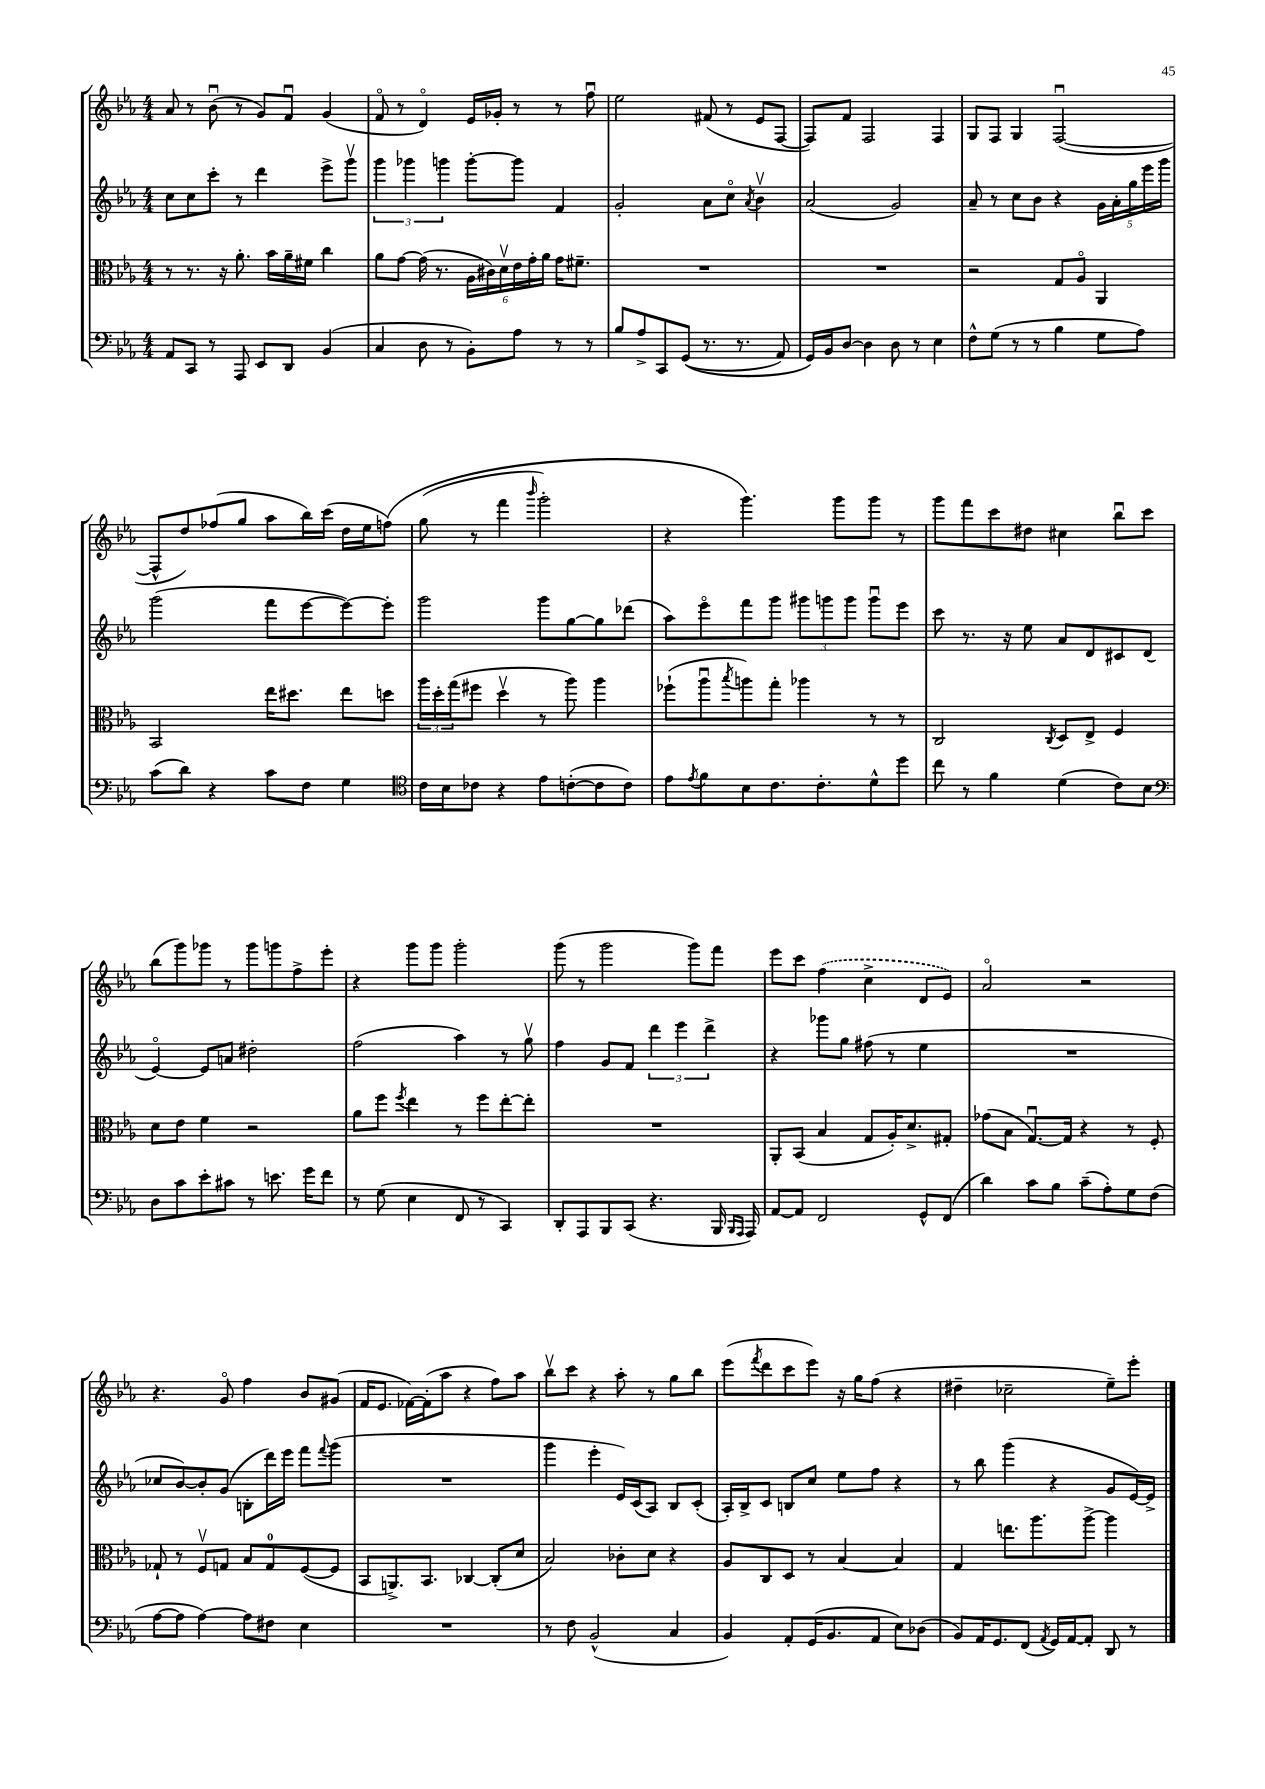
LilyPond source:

<<
\new StaffGroup <<
\new Staff = "s0" {
    \clef treble \key ees \major \numericTimeSignature \time 4/4
    aes'8 r8 bes'8\downbow( r8 g'8) f'8\downbow g'4( |
    f'8\flageolet r8 d'4\flageolet) ees'16 ges'16-. r8 r8 f''8\downbow |
    ees''2 fis'8( r8 ees'8 f8~ |
    f8) f'8 f2 f4 |
    g8 f8 g4 f2~\downbow( |
    f8-^ d''8) fes''8( g''8 aes''8 bes''16) c'''16( d''16 ees''16 f''8)\( |
    g''8( r8 f'''4 \grace { bes'''16 } g'''2-.) |
    r4 g'''4.\) g'''8 g'''8 r8 |
    g'''8 f'''8 c'''8 dis''8 cis''4 bes''8\downbow c'''8 |
    bes''8( g'''8) ges'''8 r8 ges'''8 g'''8 f''8-> ees'''8-. |
    r4 g'''8 g'''8 g'''2-. |
    g'''8( r8 g'''2 g'''8) f'''8 |
    ees'''8 c'''8 \once \slurDashed f''4( c''4-> d'8 ees'8) |
    aes'2\flageolet r2 |
    r4. g'8\flageolet f''4 bes'8 gis'8( |
    f'16 ees'8. fes'16~) fes'16-.( aes''8 r4 f''8) aes''8 |
    bes''8\upbow c'''8 r4 aes''8-. r8 g''8 bes''8 |
    ees'''8( \acciaccatura { f'''8 } d'''8 c'''8 ees'''8) r16 g''16 f''8( r4 |
    dis''4-- ces''2-- ees''8--) ees'''8-. \bar "|." |
}
\new Staff = "s1" {
    \clef treble \key ees \major \numericTimeSignature \time 4/4
    c''8 c''8 c'''8-. r8 d'''4 ees'''8-> g'''8\upbow |
    \tuplet 3/2 { g'''4 ges'''4 g'''4 } g'''8~-. g'''8 f'4 |
    g'2-. aes'8 c''8\flageolet \acciaccatura { aes'8 } bes'4\upbow |
    aes'2( g'2) |
    aes'8-- r8 c''8 bes'8 r4 \tuplet 5/4 { g'16 aes'16-. g''16 ees'''16 g'''16 } |
    g'''2( f'''8 ees'''8~ ees'''8~) ees'''8-. |
    g'''2 g'''8 g''8~ g''8 des'''8( |
    aes''8) ees'''8\flageolet f'''8 g'''8 \tuplet 3/2 { gis'''8 g'''8 g'''8 } g'''8\downbow ees'''8 |
    c'''8 r8. r16 ees''8 aes'8 d'8 cis'8 d'8( |
    ees'4~\flageolet) ees'8 a'8 dis''2-. |
    f''2( aes''4) r8 g''8\upbow |
    f''4 g'8 f'8 \tuplet 3/2 { d'''4 ees'''4 d'''4-> } |
    r4 ges'''8 g''8 fis''8( r8 ees''4 |
    R1 |
    ces''8 bes'8~) bes'8-. g'8( b8-. d'''16) ees'''16 f'''8 \appoggiatura { f'''8 } g'''8( |
    R1 |
    g'''4 ees'''4-. ees'16) c'16( aes8) bes8 c'8-.( |
    aes16-.) bes16-> c'8 b8 c''8 ees''8 f''8 r4 |
    r8 bes''8 g'''4( r4 g'8 ees'16~) ees'16-> \bar "|." |
}
\new Staff = "s2" {
    \clef alto \key ees \major \numericTimeSignature \time 4/4
    r8 r8. r16 aes'8.-. bes'16 aes'16-- fis'16 c''4 |
    aes'8 g'8~ g'16( r8. \tuplet 6/4 { aes16 cis'16) d'16\upbow ees'16 g'16-. aes'16 } g'16 fis'8.-- |
    R1 |
    R1 |
    r2 g8 aes8\flageolet aes,4 |
    bes,2 ees''16 dis''8. ees''8 d''8 |
    \tuplet 3/2 { aes''16 d''16-. g''16( } fis''8 d''4\upbow r8 aes''8) aes''4 |
    fes''8-!( aes''8\downbow \acciaccatura { bes''8 } a''8) g''8-. aes''4 r8 r8 |
    c2 \acciaccatura { c8 } d8 ees8-> f4 |
    d'8 ees'8 f'4 r2 |
    aes'8 f''8 \acciaccatura { f''8 } ees''4 r8 f''8 ees''8~-. ees''8-. |
    R1 |
    aes,8-. bes,8( bes4 g8 aes16-.) d'8.-> gis8-. |
    ges'8( bes8 g8.~\downbow) g16 r4 r8 f8-. |
    ges8-! r8 f8\upbow g8 bes8 g8-0 f8~( f8 |
    bes,8 a,8.->) bes,8. ces4~ ces8-.( d'8 |
    bes2) ces'8-. d'8 r4 |
    aes8 c8 d8 r8 bes4~ bes4 |
    g4 e''8. aes''8. aes''8~-> aes''4 \bar "|." |
}
\new Staff = "s3" {
    \clef bass \key ees \major \numericTimeSignature \time 4/4
    aes,8 c,8 r8 aes,,8 ees,8 d,8 bes,4( |
    c4 d8 r8 bes,8-.) aes8 r8 r8 |
    bes8 aes8-> c,8 g,8(\( r8. r8. aes,8) |
    g,16\) bes,16 d8~ d4 d8 r8 ees4 |
    f8-^ g8( r8 r8 bes4 g8 aes8) |
    c'8( d'8) r4 c'8 f8 g4 |
    \clef tenor c'16 bes16 ces'8 r4 ees'8 c'8~-.( c'8 c'8) |
    ees'8 \acciaccatura { ees'8 } f'8 bes8 c'8. c'8.-. d'8-^ d''8 |
    c''8 r8 f'4 d'4( c'8) bes8 |
    \clef bass d8 c'8 ees'8-. cis'8 r8 e'8. g'16 f'8 |
    r8 g8( ees4 f,8 r8 c,4) |
    d,8-. aes,,8 bes,,8 c,8( r4. bes,,16 \grace { bes,,16 aes,,16 } aes,,16) |
    aes,8~ aes,8 f,2 g,8-^ f,8( |
    d'4) c'8 bes8 c'8--( aes8-.) g8 f8( |
    aes8~ aes8 aes4~) aes8 fis8 ees4 |
    R1 |
    r8 f8 bes,2-^( c4 |
    bes,4) aes,8-. g,16( bes,8. aes,8 ees8) des8( |
    bes,8) aes,16 g,8. f,8( \acciaccatura { aes,8 } g,16) aes,16~ aes,8-. d,8 r8 \bar "|." |
}
>>
>>
\layout { \context { \Score \remove "Bar_number_engraver" } }
